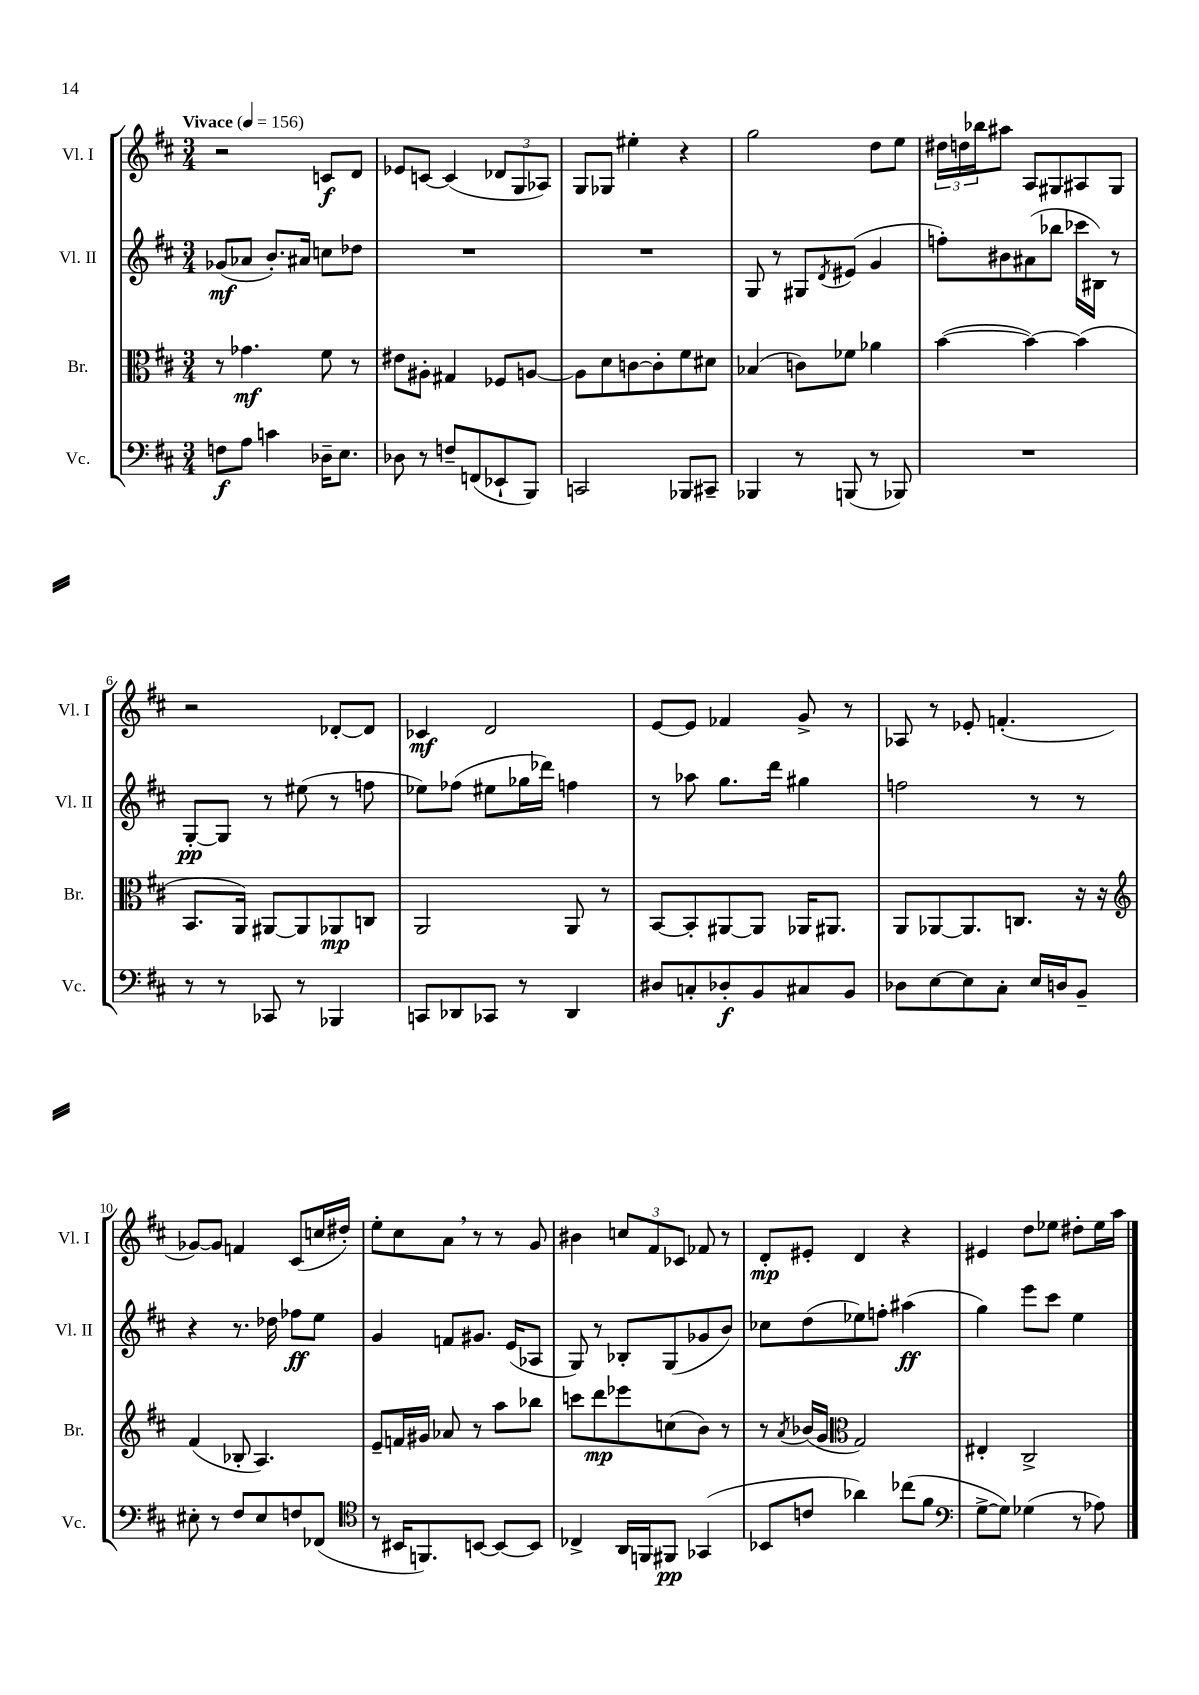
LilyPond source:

<<
\new StaffGroup <<
\new Staff = "s0" \with { instrumentName = "Vl. I" shortInstrumentName = "Vl. I" } {
    \clef treble \key d \major \numericTimeSignature \time 3/4 \tempo "Vivace" 4 = 156
    r2 c'8\f d'8 |
    ees'8 c'8~ c'4( \tuplet 3/2 { des'8 g8 aes8) } |
    g8 ges8 eis''4-. r4 |
    g''2 d''8 e''8 |
    \tuplet 3/2 { dis''16 d''16 bes''16 } ais''8 a8 gis8 ais8 gis8 |
    r2 des'8~-. des'8 |
    ces'4\mf d'2 |
    e'8~ e'8 fes'4 g'8-> r8 |
    aes8 r8 ees'8-. f'4.-.( |
    ges'8~) ges'8 f'4 cis'8( c''16 dis''16-.) |
    e''8-. cis''8 a'8 \breathe r8 r8 g'8 |
    bis'4 \tuplet 3/2 { c''8 fis'8 ces'8 } fes'8 r8 |
    d'8-.\mp eis'8-. d'4 r4 |
    eis'4 d''8 ees''8 dis''8-. ees''16 a''16 \bar "|." |
}
\new Staff = "s1" \with { instrumentName = "Vl. II" shortInstrumentName = "Vl. II" } {
    \clef treble \key d \major \numericTimeSignature \time 3/4
    ges'8\mf( aes'8 b'8.-.) ais'16 c''8 des''8 |
    R2. |
    R2. |
    g8 r8 gis8 \acciaccatura { d'8 } eis'8( g'4 |
    f''8-.) bis'8 ais'8( bes''8 ces'''16 bis16) r8 |
    g8~-.\pp g8 r8 eis''8( r8 f''8 |
    ees''8) fes''8( eis''8 ges''16 des'''16) f''4 |
    r8 aes''8 g''8. d'''16 gis''4 |
    f''2 r8 r8 |
    r4 r8. des''16 fes''8\ff e''8 |
    g'4 f'8 gis'8. e'16( aes8 |
    g8) r8 bes8-. g8( ges'8 b'8) |
    ces''8 d''8( ees''8) f''8-. ais''4\ff( |
    g''4) e'''8 cis'''8 e''4 \bar "|." |
}
\new Staff = "s2" \with { instrumentName = "Br." shortInstrumentName = "Br." } {
    \clef alto \key d \major \numericTimeSignature \time 3/4
    r8 ges'4.\mf fis'8 r8 |
    eis'8 ais8-. gis4 fes8 a8~ |
    a8 d'8 c'8~ c'8-. fis'8 dis'8 |
    bes4( c'8) fes'8 aes'4 |
    b'4~( b'4~) b'4( |
    b,8. a,16) ais,8~ ais,8 aes,8\mp c8 |
    a,2 a,8 r8 |
    b,8~ b,8-. ais,8~ ais,8 aes,16 ais,8. |
    a,8 aes,8~ aes,8. c8. r16 r16 |
    \clef treble fis'4( bes8-. a4.) |
    e'8-- f'16 gis'16 aes'8 r8 a''8 bes''8 |
    c'''8 d'''8\mp ees'''8 c''8( b'8) r8 |
    r8 \acciaccatura { a'8 } bes'16( g'16 \clef alto g2) |
    eis4-. cis2-> \bar "|." |
}
\new Staff = "s3" \with { instrumentName = "Vc." shortInstrumentName = "Vc." } {
    \clef bass \key d \major \numericTimeSignature \time 3/4
    f8\f a8 c'4 des16-- e8. |
    des8 r8 f8-- f,8( ees,8-! b,,8) |
    c,2 bes,,8 cis,8-- |
    bes,,4 r8 b,,8( r8 bes,,8) |
    R2. |
    r8 r8 ces,8 r8 bes,,4 |
    c,8 des,8 ces,8 r8 des,4 |
    dis8 c8-. des8-.\f b,8 cis8 b,8 |
    des8 e8~ e8 cis8-. e16 d16 b,8-- |
    eis8-. r8 fis8 eis8 f8 fes,8( |
    \clef tenor r8 bis,16 f,8.) b,8~ b,8~ b,8 |
    ces4-> a,16 f,16 fis,8\pp ges,4( |
    bes,8 c'8 aes'4) ces''8( fis'8 |
    \clef bass g8~-> g8) ges4( r8 aes8) \bar "|." |
}
>>
>>
